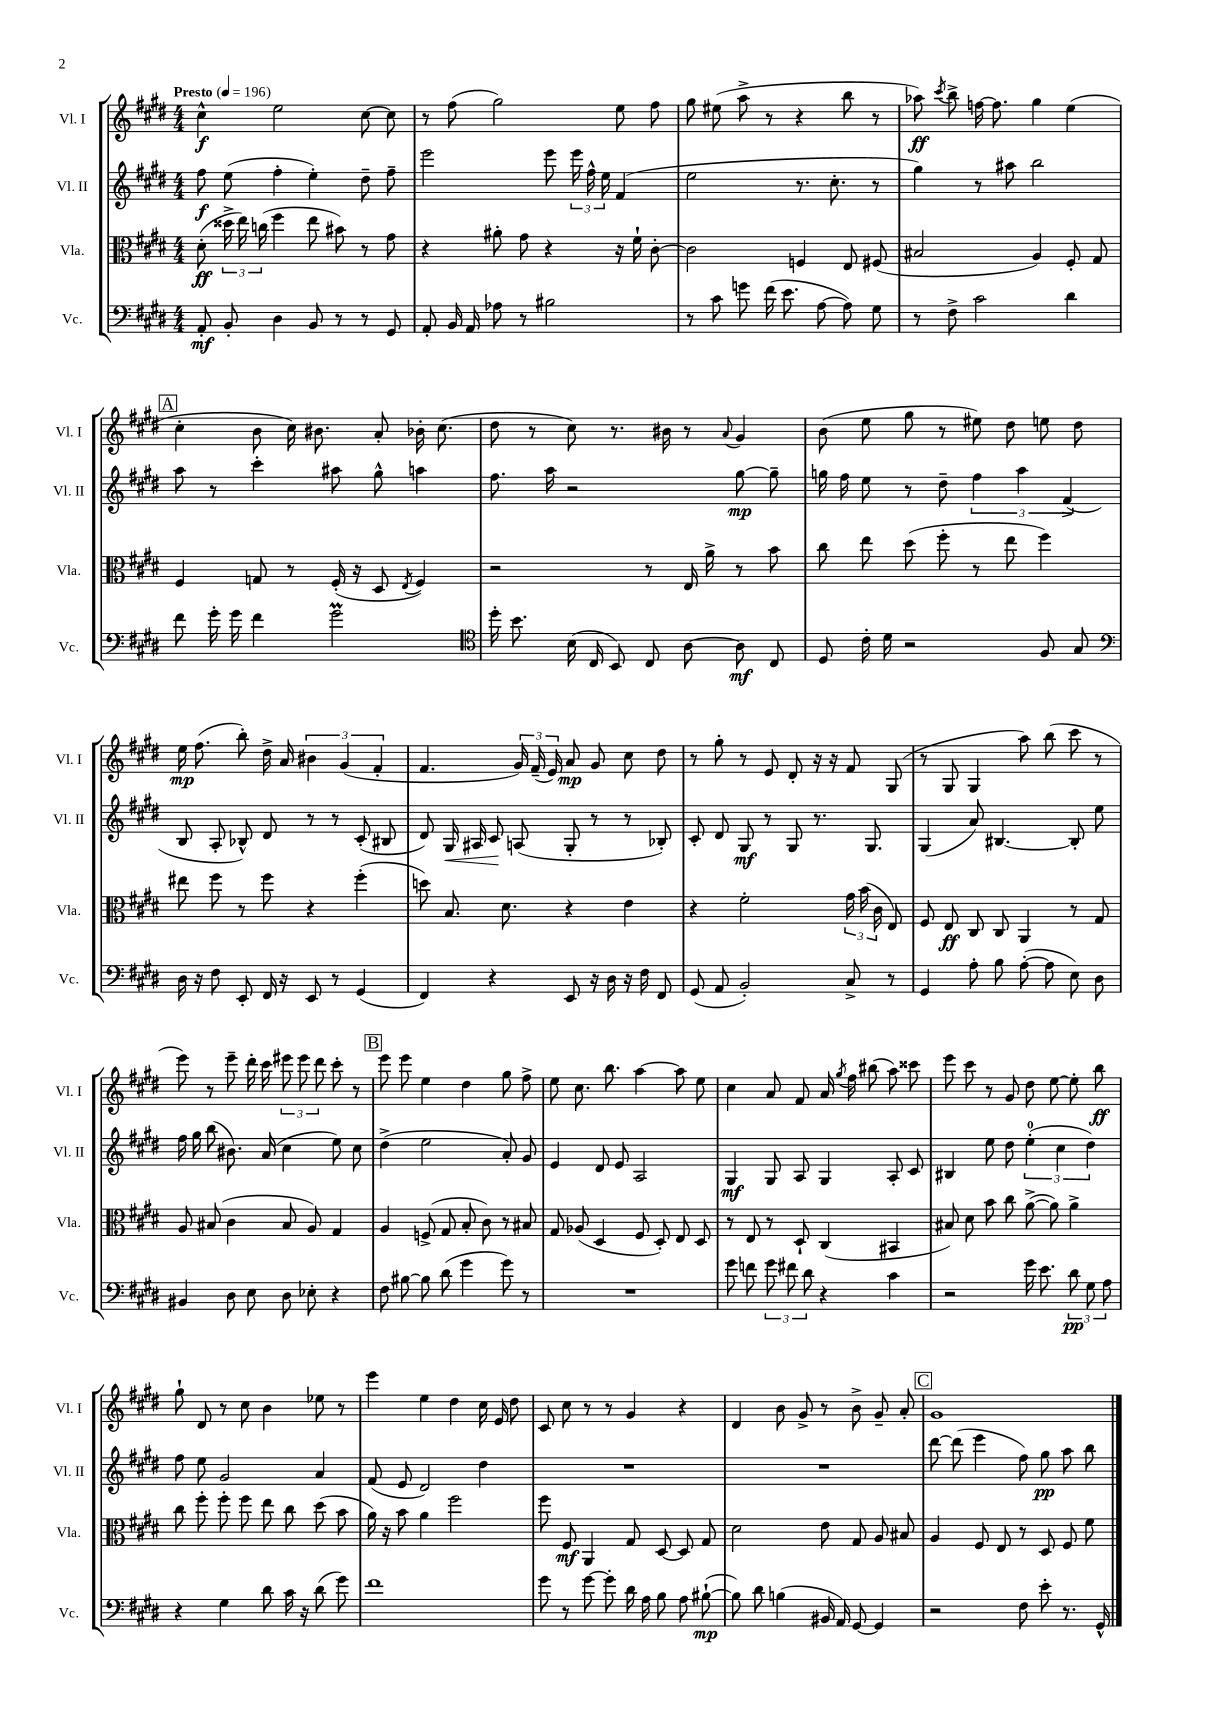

**kern	**kern	**kern	**kern
*staff4	*staff3	*staff2	*staff1
*clefF4	*clefC3	*clefG2	*clefG2
*k[f#c#g#d#]	*k[f#c#g#d#]	*k[f#c#g#d#]	*k[f#c#g#d#]
*M4/4	*M4/4	*M4/4	*M4/4
*MM196	*MM196	*MM196	*MM196
8AA'	(8d#'	8ff#	4cc#^^
8BB'	24dd##^	(8ee	.
.	24ee)	.	.
.	(24cc	.	.
4D#	4ff#	4ff#'	2ee
8BB	8ee	4ee')	.
8r	8b#)	.	.
8r	8r	8dd#~	[8cc#
8GG#	8g#	8ff#~	8cc#]
=	=	=	=
8AA'	4r	2eee	8r
16BB	.	.	(8ff#
16AA	.	.	.
8A-	8a#'	.	2gg#)
8r	8g#	.	.
2B#	4r	8eee	.
.	.	24eee	.
.	.	24ff#^^	.
.	.	24ee	.
.	16r	(4f#	8ee
.	16f#`	.	.
.	[8c#'	.	8ff#
=	=	=	=
8r	2c#]	2ee	8gg#
8c#	.	.	(8ee#
8g	.	.	8aa^
(16f#	.	.	8r
8.e	.	.	.
.	4F	8.r	4r
[8A	.	.	.
.	.	8.cc#'	.
8A])	8E	.	8bb
8G#	(8F#	8r	8r
=	=	=	=
8r	2B#	4gg#)	8aa-)
.	.	.	8qccc#
8F#^	.	.	8bb^
2c#	.	8r	[16ff
.	.	.	8.ff]
.	.	8aa#	.
.	4A)	2bb	4gg#
4d#	8F#'	.	(4ee
.	8G#	.	.
=	=	=	=
8f#	4F#	8aa	4cc#'
16g#'	.	8r	.
16g#	.	.	.
4f#	8G	4ccc#'	8b
.	8r	.	16cc#)
.	.	.	8.b#
2g#	(16F#'	8aa#	.
.	16r	.	.
.	8D#	8gg#^^	8a'
.	8qE	.	.
.	4F#)	4aa	16b-'
.	.	.	(8.cc#
=	=	=	=
*clefC4	*	*	*
16dd#'	2r	8.ff#	8dd#
8.b	.	.	.
.	.	.	8r
.	.	16aa	.
(16B	.	2r	8cc#)
16C#	.	.	.
8BB)	.	.	8.r
8C#	8r	.	.
.	.	.	16b#
[8A	16E	.	8r
.	16a^	.	.
.	.	.	8qqa
8A]	8r	[8gg#	4g#
8C#	8b	8gg#~]	.
=	=	=	=
8D#	8cc#	16gg	(8b
.	.	16ff#	.
16c#'	8ee	8ee	8ee
16d#	.	.	.
2r	(8dd#	8r	8gg#
.	8ff#'	8dd#~	8r
.	8r	6ff#	8ee#)
.	8ee	.	8dd#
.	.	6aa	.
8F#	4ff#)	.	8ee
.	.	(6f#^	.
8G#	.	.	8dd#
=	=	=	=
*clefF4	*	*	*
16D#	8ee#	8B	16ee
16r	.	.	(8.ff#
8F#	8ff#	8A'	.
8EE'	8r	8B-^^)	8bb')
16FF#	8ff#	8d#	16dd#^
16r	.	.	16a
8EE	4r	8r	6b#
8r	.	8r	.
.	.	.	(6g#
(4GG#	(4ff#'	(8c#'	.
.	.	.	6f#'
.	.	8B#	.
=	=	=	=
4FF#)	8dd)	8d#)	4.f#
.	8.B	16G#	.
.	.	16A#	.
4r	.	8c#	.
.	8.d#	.	.
.	.	(8A	24g#)
.	.	.	(24f#~
.	.	.	24e)
8EE	4r	8G#'	8a
16r	.	8r	8g#
16D#	.	.	.
16r	4e	8r	8cc#
16F#	.	.	.
8FF#	.	8B-')	8dd#
=	=	=	=
(8GG#	4r	8c#'	8r
8AA	.	8d#	8gg#'
2BB')	2f#'	8G#	8r
.	.	8r	8e
.	.	8G#	8d#'
.	.	8.r	16r
.	.	.	16r
8C#^	24g#	.	8f#
.	(24b	.	.
.	.	8.G#	.
.	24c#	.	.
8r	8E)	.	(8G#
=	=	=	=
4GG#	8F#	(4G#	8r
.	8E	.	8G#
8A'	8C#	8a)	4G#
8B	8C#	[4.B#	.
([8A'	4AA	.	8aa)
8A]	.	.	(8bb
8E)	8r	8B#']	8ccc#
8D#	8G#	8ee	8r
=	=	=	=
4BB#	8A	16ff#	8eee)
.	.	16gg#	.
.	(8B#	(8bb	8r
8D#	4c#	8.b#)	8eee~
8E	.	.	16ddd#'
.	.	(16a	16ccc#
8D#	8B#	4cc#	12eee#
.	.	.	12eee#
8E-'	8A)	.	.
.	.	.	12ddd#
4r	4G#	8ee)	8ccc#'
.	.	8cc#	8r
=	=	=	=
8F#	4A	(4dd#^	8eee
[8B#	.	.	8eee
8B#]	(8F^	2ee	4ee
(8d#	8G#	.	.
4g#	8B'	.	4dd#
.	8c#)	.	.
8g#)	8r	8a')	8gg#
8r	8B#	8g#	8ff#^
=	=	=	=
1r	8G#	4e	8ee
.	(8A-	.	8.cc#
.	4D#	8d#	.
.	.	.	8.bb
.	.	8e	.
.	8F#	2A	[4aa
.	8D#')	.	.
.	8E	.	8aa]
.	8D#	.	8ee
=	=	=	=
8g#	8r	4G#	4cc#
8f	8E	.	.
12g#	8r	8G#	8a
12f#	.	.	.
.	8D#`	8A	8f#
12d#	.	.	.
4r	(4C#	4G#	16a
.	.	.	8qgg#
.	.	.	16ff#
.	.	.	(8bb#
4c#	4BB#	8A'	8aa)
.	.	8c#	8ccc##
=	=	=	=
2r	8B#)	4B#	8eee
.	8d#	.	8ccc#
.	8b	8ee	8r
.	8cc#	8dd#	8g#
16g#	([8a^	(6ee'	8dd#
8.e	.	.	.
.	8a])	.	[8ee
.	.	6cc#	.
12d#	4a^	.	8ee']
12G#	.	6dd#)	.
.	.	.	8bb
12A	.	.	.
=	=	=	=
4r	8cc#	8ff#	8gg#`
.	8ff#'	8ee	8d#
4G#	8ff#'	2g#	8r
.	8ff#	.	8cc#
8d#	8ee	.	4b
16c#	8cc#	.	.
16r	.	.	.
(8d#	(8dd#	4a	8ee-
8g#)	8b	.	8r
=	=	=	=
1f#	16a)	(8f#	4eee
.	16r	.	.
.	8b	8e	.
.	4a	2d#)	4ee
.	2ff#	.	4dd#
.	.	4dd#	16cc#
.	.	.	16e
.	.	.	8dd#
=	=	=	=
8g#	8ff#	1r	8c#
8r	8F#	.	8cc#
[8g#	4AA	.	8r
8g#']	.	.	8r
16d#	8G#	.	4g#
16A	.	.	.
8B	[8D#	.	.
8A	8D#]	.	4r
([8B#`	8G#	.	.
=	=	=	=
8B#])	2d#	1r	4d#
8d#	.	.	.
(4B	.	.	8b
.	.	.	8g#^
16BB#	8e	.	8r
16AA)	.	.	.
[8GG#	8G#	.	8b^
4GG#]	8A	.	8g#~
.	8B#	.	8a'
=	=	=	=
2r	4A	[8ddd#	1g#
.	.	(8ddd#]	.
.	8F#	4eee	.
.	8E	.	.
8F#	8r	8ff#)	.
8e'	8D#	8gg#	.
8.r	8F#	8aa	.
.	8f#	8bb	.
16GG#^^	.	.	.
==	==	==	==
*-	*-	*-	*-
